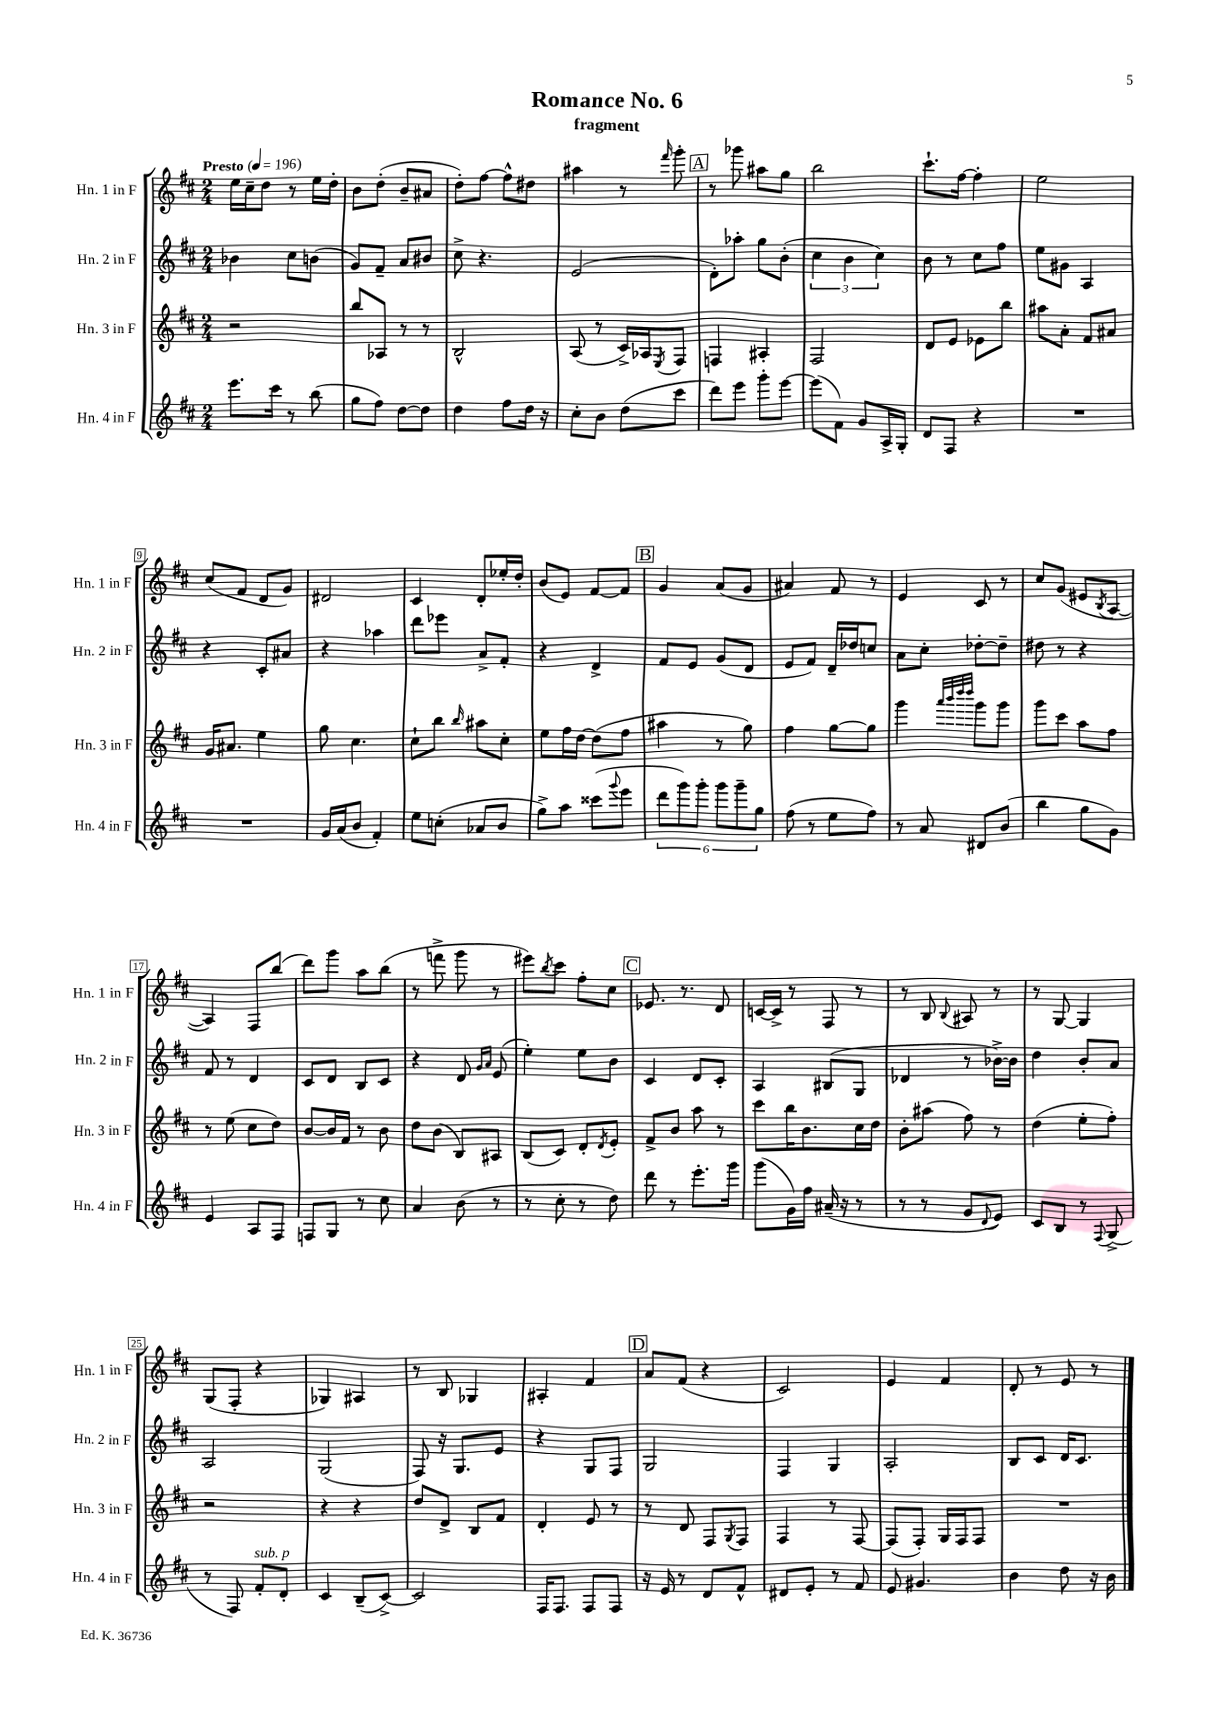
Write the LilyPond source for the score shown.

\header { title = "Romance No. 6" subtitle = "fragment" }
<<
\new StaffGroup <<
\new Staff = "s0" \with { instrumentName = "Hn. 1 in F" shortInstrumentName = "Hn. 1 in F" } {
    \clef treble \key d \major \numericTimeSignature \time 2/4 \tempo "Presto" 4 = 196
    e''16 cis''16-- d''8 r8 e''16 d''16-. |
    b'8 d''8-.( b'8-- ais'8 |
    d''8-.) fis''8~ fis''8-^ dis''8 |
    ais''4 r8 \grace { fis'''16 } g'''8-. |
    \mark \markup { \box "A" } r8 ges'''8 ais''8 g''8 |
    b''2 |
    cis'''8.-! fis''16~ fis''4-. |
    e''2 |
    cis''8( fis'8 d'8 g'8) |
    dis'2 |
    cis'4 d'8-. ees''16-. d''16-. |
    b'8( e'8) fis'8~ fis'8 |
    \mark \markup { \box "B" } g'4 a'8( g'8 |
    ais'4) fis'8 r8 |
    e'4 cis'8 r8 |
    cis''8 g'8( eis'8 \acciaccatura { b8 } a8~ |
    a4) fis8 b''8( |
    d'''8) g'''8 a''8 b''8( |
    r8 f'''8-> g'''8 r8 |
    eis'''8) \acciaccatura { b''8 } cis'''8 fis''8-. cis''8 |
    \mark \markup { \box "C" } ees'8. r8. d'8 |
    c'16~ c'16-> r8 fis8 r8 |
    r8 b8 \appoggiatura { b8 } ais8 r8 |
    r8 g8~ g4 |
    g8( fis8-. r4 |
    ges4) ais4 |
    r8 b8 ges4 |
    ais4-. fis'4 |
    \mark \markup { \box "D" } a'8 fis'8( r4 |
    cis'2) |
    e'4 fis'4 |
    d'8-. r8 e'8 r8 \bar "|." |
}
\new Staff = "s1" \with { instrumentName = "Hn. 2 in F" shortInstrumentName = "Hn. 2 in F" } {
    \clef treble \key d \major \numericTimeSignature \time 2/4
    bes'4 cis''8 b'8( |
    g'8) fis'8-- a'8 bis'8 |
    cis''8-> r4. |
    e'2( |
    \mark \markup { \box "A" } d'8-.) aes''8-. g''8 b'8-.( |
    \tuplet 3/2 { cis''4 b'4 cis''4) } |
    b'8 r8 cis''8 fis''8 |
    e''8 gis'8 a4 |
    r4 cis'8-. ais'8 |
    r4 aes''4 |
    d'''8 ees'''8 a'8-> fis'8-. |
    r4 d'4-> |
    \mark \markup { \box "B" } fis'8 e'8 g'8( d'8 |
    e'8 fis'8) d'16-- des''16 c''8 |
    a'8 cis''8-. des''8~-. des''8-- |
    dis''8 r8 r4 |
    fis'8 r8 d'4 |
    cis'8 d'8 b8 cis'8 |
    r4 d'8 \grace { g'16 a'16 } e'8( |
    e''4-.) e''8 b'8 |
    \mark \markup { \box "C" } cis'4 d'8 cis'8-. |
    a4 bis8( g8 |
    des'4 r8 bes'16~->) bes'16 |
    d''4 b'8-. a'8 |
    a2 |
    g2( |
    fis8) r16 g8. e'8 |
    r4 g8 fis8 |
    \mark \markup { \box "D" } g2 |
    fis4 g4 |
    a2-. |
    b8 cis'8 d'16 cis'8. \bar "|." |
}
\new Staff = "s2" \with { instrumentName = "Hn. 3 in F" shortInstrumentName = "Hn. 3 in F" } {
    \clef treble \key d \major \numericTimeSignature \time 2/4
    r2 |
    b''8 aes8 r8 r8 |
    b2-^ |
    a8( r8 cis'16->) aes16 \acciaccatura { e8 } fis8 |
    \mark \markup { \box "A" } f4 ais4-. |
    fis2 |
    d'8 e'8 ees'8 b''8 |
    ais''8 a'8-. fis'8 ais'8 |
    g'16 ais'8. e''4 |
    g''8 cis''4. |
    cis''8-! b''8 \grace { b''16 } ais''8 cis''8-. |
    e''8 fis''16 d''16~ d''8( fis''8 |
    \mark \markup { \box "B" } ais''4 r8 g''8) |
    fis''4 g''8~ g''8 |
    g'''4 \grace { a'''32 b'''32 d''''32 d''''32 } g'''8 g'''8 |
    g'''8 cis'''8 a''8 fis''8 |
    r8 e''8( cis''8 d''8) |
    b'8~ b'16 fis'16 r8 b'8 |
    d''8 b'8( b8) ais8 |
    b8( cis'8) d'8-. \acciaccatura { d'8 } e'8-. |
    \mark \markup { \box "C" } fis'8-> b'8 a''8 r8 |
    cis'''8 b''16 b'8. cis''16 d''16 |
    b'8-. ais''8( fis''8) r8 |
    d''4( e''8-. fis''8-.) |
    r2 |
    r4 r4 |
    d''8 d'8-> b8 fis'8 |
    d'4-. e'8 r8 |
    \mark \markup { \box "D" } r8 d'8 fis8 \acciaccatura { g8 } fis8 |
    fis4 r8 fis8~ |
    fis8( fis8-.) g16 fis16 fis8 |
    R2 \bar "|." |
}
\new Staff = "s3" \with { instrumentName = "Hn. 4 in F" shortInstrumentName = "Hn. 4 in F" } {
    \clef treble \key d \major \numericTimeSignature \time 2/4
    e'''8. cis'''16 r8 b''8( |
    g''8 fis''8) d''8~ d''8 |
    d''4 fis''8 d''16 r16 |
    cis''8-. b'8 d''8( cis'''8 |
    \mark \markup { \box "A" } d'''8) e'''8 g'''8-. e'''8~ |
    e'''8( fis'8) g'8 a16-> g16-. |
    d'8 fis8 r4 |
    R2 |
    R2 |
    g'16 a'16( b'8 fis'4-.) |
    e''8 c''8-.( aes'8 b'8 |
    g''8->) a''8 cisis'''8( \appoggiatura { g'''8 } e'''8 |
    \mark \markup { \box "B" } \tuplet 6/4 { d'''8 g'''8) g'''8-. g'''8 g'''8-- g''8 } |
    fis''8( r8 e''8 fis''8) |
    r8 a'8 dis'8 b'8( |
    b''4 g''8 g'8) |
    e'4 a8 fis8 |
    f8 g8 r8 cis''8 |
    a'4 b'8( r8 |
    r8 cis''8-. r8 d''8) |
    \mark \markup { \box "C" } d'''8 r8 e'''8.-. g'''16 |
    g'''8( g'16) fis''16 ais'16--( r16 r8 |
    r8 r8 g'8 \appoggiatura { d'8 } e'8) |
    cis'8 b8 r8 \appoggiatura { fis8 } g8->( |
    r8 fis8) fis'8-.^\markup { \italic "sub. p" } d'8-. |
    cis'4 b8--( cis'8~->) |
    cis'2 |
    fis16 fis8. fis8 fis8 |
    \mark \markup { \box "D" } r16 e'16 r8 d'8 fis'8-^ |
    dis'8 e'8-. r8 fis'8 |
    e'8 gis'4. |
    b'4 d''8 r16 b'16 \bar "|." |
}
>>
>>
\layout { \context { \Score \override BarNumber.stencil = #(make-stencil-boxer 0.1 0.3 ly:text-interface::print) } }
